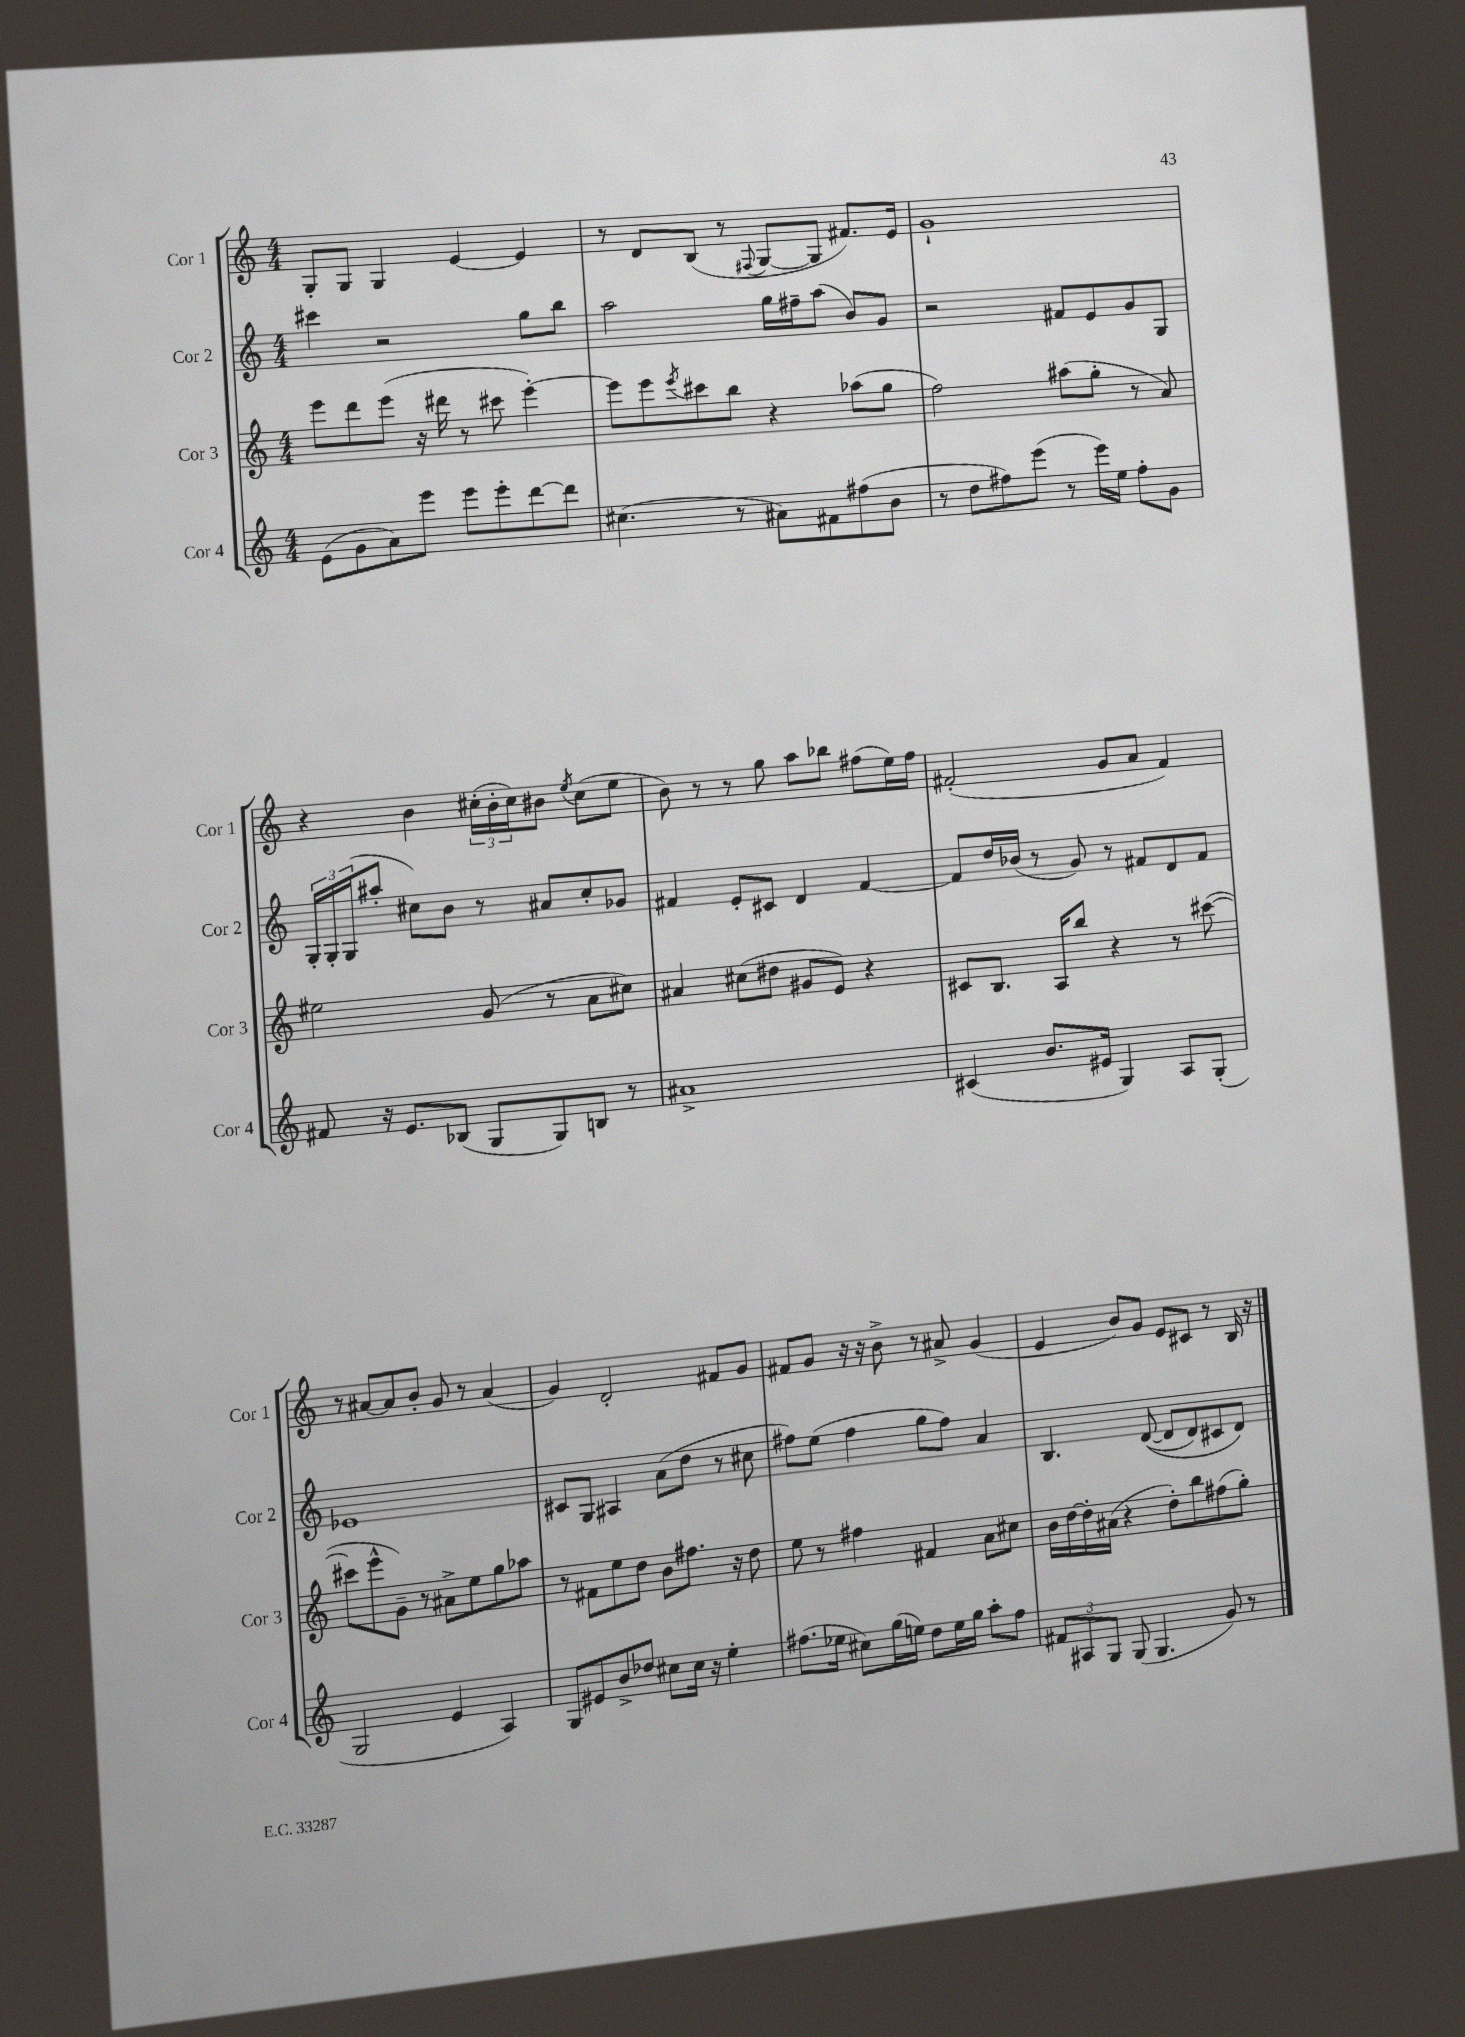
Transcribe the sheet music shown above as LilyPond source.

<<
\new StaffGroup <<
\new Staff = "s0" \with { instrumentName = "Cor 1" shortInstrumentName = "Cor 1" } {
    \clef treble \key c \major \numericTimeSignature \time 4/4
    g8-. g8 g4 e'4~ e'4 |
    r8 d'8 b8( r8 \appoggiatura { fis8 } g8~ g8 fis'8.) e'16 |
    g'1-! |
    r4 b'4 \tuplet 3/2 { cis''16-.( b'16-. cis''16) } bis'8 \acciaccatura { e''8 } cis''8( e''8 |
    b'8) r8 r8 g''8 a''8 bes''8 fis''8( e''16) fis''16 |
    fis'2-.( g'8 a'8 fis'4) |
    r8 ais'8~ ais'8 b'8-. g'8 r8 ais'4( |
    g'4) d'2-. fis'8 g'8 |
    fis'8 g'8 r16 r16 b'8-> r8 ais'8-> g'4( |
    e'4 b'8) g'8 e'8 cis'8 r8 b16 r16 \bar "|." |
}
\new Staff = "s1" \with { instrumentName = "Cor 2" shortInstrumentName = "Cor 2" } {
    \clef treble \key c \major \numericTimeSignature \time 4/4
    cis'''4 r2 g''8 b''8 |
    a''2 g''16 fis''16-- a''8( b'8) g'8 |
    r2 fis'8 e'8 g'8 g8 |
    \tuplet 3/2 { g16-. g16-. g16( } ais''8-. cis''8) b'8 r8 ais'8 cis''8-. ges'8 |
    fis'4 e'8-. cis'8 d'4 fis'4~ |
    fis'8 d''16 bes'16( r8 g'8) r8 fis'8 d'8 fis'8 |
    ees'1 |
    cis'8 g8 ais4 a'8( d''8 r8 cis''8 |
    fis''8) e''8( fis''4 g''8 fis''8) a'4 |
    b4. d'8~(\( d'8 d'8) cis'8 d'8\) \bar "|." |
}
\new Staff = "s2" \with { instrumentName = "Cor 3" shortInstrumentName = "Cor 3" } {
    \clef treble \key c \major \numericTimeSignature \time 4/4
    e'''8 d'''8 e'''8( r16 dis'''16 r8 cis'''8 e'''4~-.) |
    e'''8 e'''8 \acciaccatura { e'''8 } cis'''8 b''8 r4 aes''8( g''8 |
    f''2) ais''8( g''8-. r8 a'8) |
    eis''2 g'8( r8 a'8 cis''8) |
    ais'4 cis''8( dis''8 gis'8 e'8) r4 |
    cis'8 b8. a16 b''8 r4 r8 cis'''8~( |
    cis'''8 e'''8-^ g'8--) r8 ais'8-> e''8 g''8 aes''8 |
    r8 fis'8 e''8 d''8 b'8 fis''8. r16 d''8 |
    e''8 r8 fis''4 fis'4 a'8 cis''8 |
    b'16 d''16~ d''16-. ais'16( r4 d''8-.) b''8 fis''8( g''8-.) \bar "|." |
}
\new Staff = "s3" \with { instrumentName = "Cor 4" shortInstrumentName = "Cor 4" } {
    \clef treble \key c \major \numericTimeSignature \time 4/4
    e'8( g'8 a'8) e'''8 e'''8 e'''8-. d'''8~ d'''8 |
    cis''4.( r8 ais'8) fis'8 fis''8( b'8 |
    r8 d''8 fis''8) e'''8( r8 e'''16) e''16 fis''8-. g'8 |
    fis'8 r16 e'8. bes8( g8 g8) b8 r8 |
    ais'1-> |
    cis'4( b'8. eis'16 g4) a8 g8-.( |
    g2 e'4 a4) |
    g8 eis'8 b'8-> des''8 cis''8 cis''16 r16 e''4-. |
    fis''8.( ees''16 cis''8) g''16( e''16) d''8 e''16 g''16 a''8-. fis''8 |
    \tuplet 3/2 { fis'8 ais8 g8 } g8( g4. g'8) r8 \bar "|." |
}
>>
>>
\layout { \context { \Score \remove "Bar_number_engraver" } }
